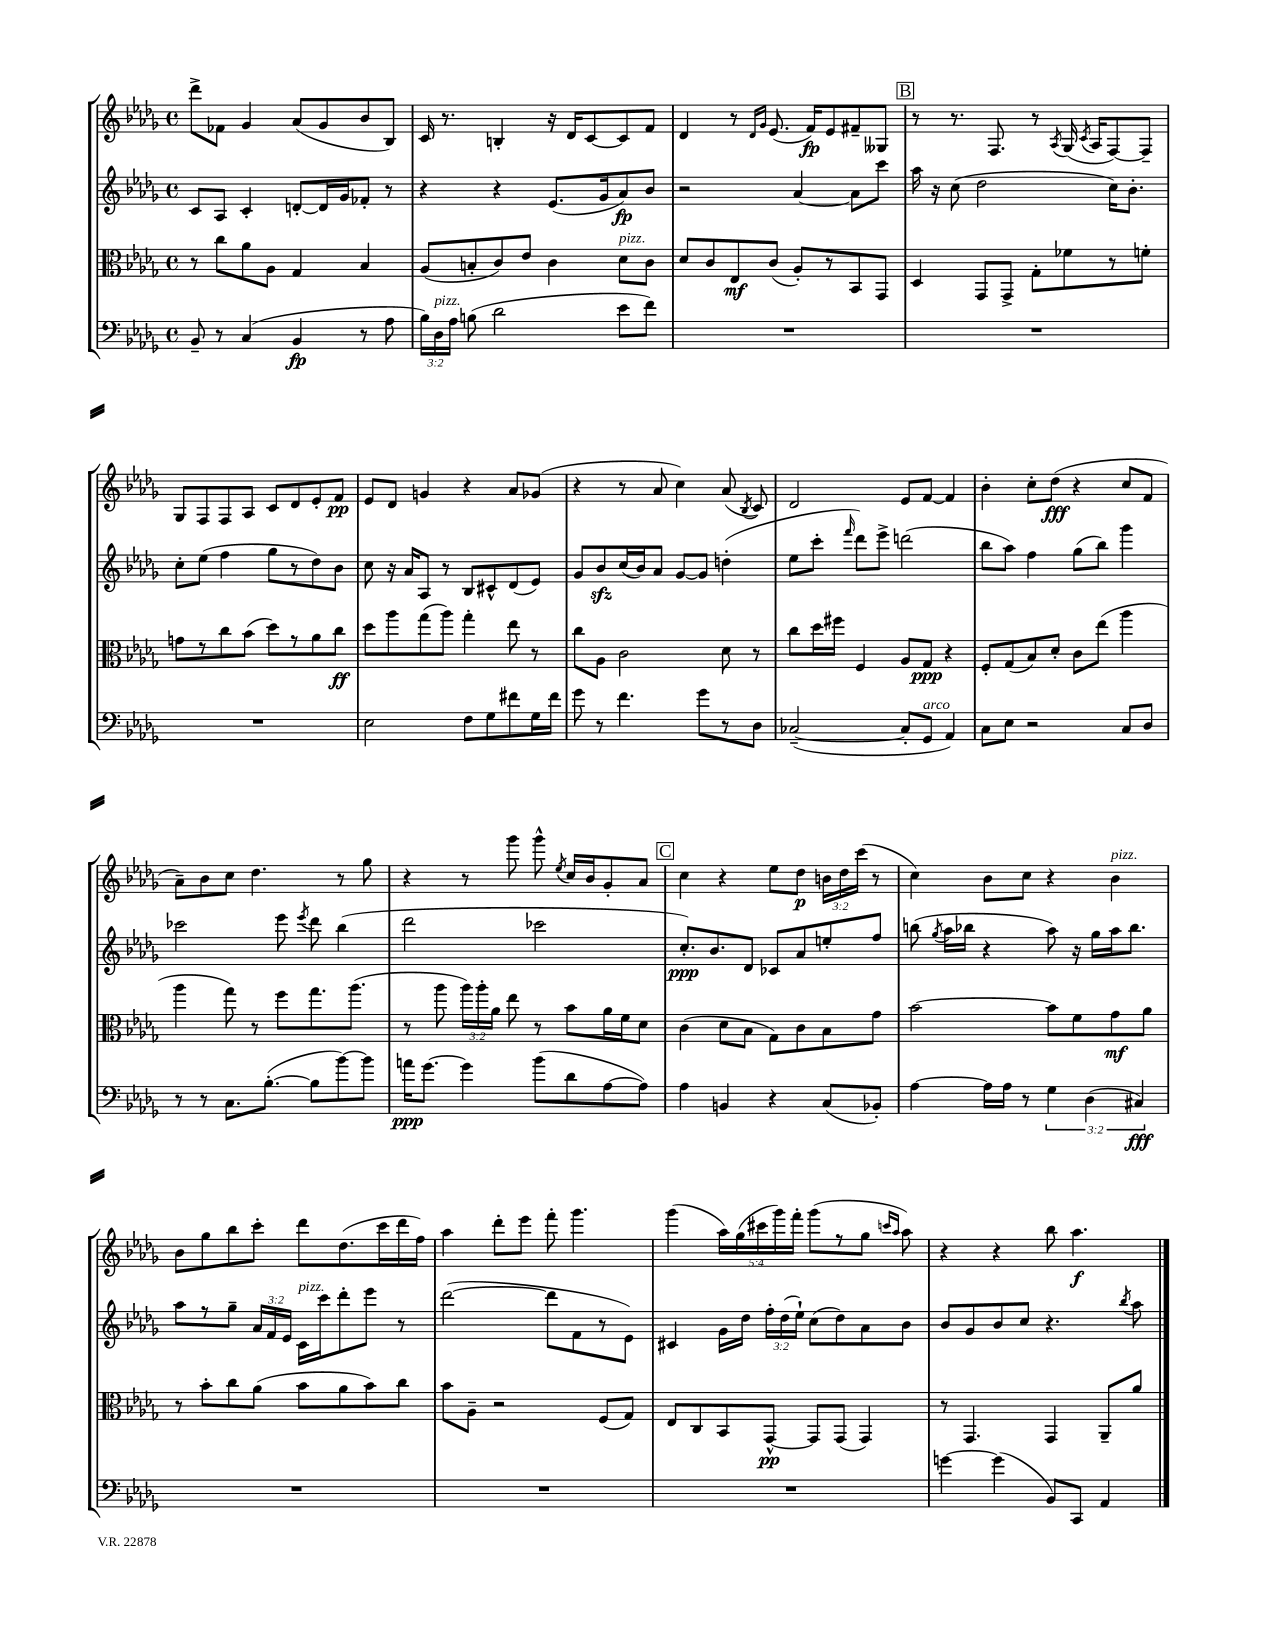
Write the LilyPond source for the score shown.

<<
\new StaffGroup <<
\new Staff = "s0" {
    \clef treble \key des \major \defaultTimeSignature \time 4/4 \override Staff.TupletNumber.text = #tuplet-number::calc-fraction-text
    \autoBeamOff des'''8[-> fes'8] ges'4 aes'8[( ges'8 bes'8 bes8]) |
    c'16 r8. b4-. r16 des'16[ c'8~ c'8 f'8] |
    des'4 r8 \grace { des'16[ ges'16] } ees'8.( f'16[\fp) ees'8 fis'8-- geses8] |
    \mark \markup { \box "B" } r8 r8. f8. r8 \acciaccatura { aes8 } ges16( \acciaccatura { c'8 } aes16[ f8~) f8]-- |
    ges8[ f8 f8 aes8] c'8[ des'8 ees'8-. f'8]\pp |
    ees'8[ des'8] g'4 r4 aes'8[ ges'8]( |
    r4 r8 aes'8 c''4) aes'8( \acciaccatura { bes8 } c'8) |
    des'2 ees'8[ f'8]~ f'4 |
    bes'4-. c''8[-. des''8]\fff( r4 c''8[ f'8] |
    aes'8[--) bes'8 c''8] des''4. r8 ges''8 |
    r4 r8 ges'''8 ges'''8-^ \acciaccatura { ees''8 } c''16[ bes'16 ges'8-. aes'8] |
    \mark \markup { \box "C" } c''4 r4 ees''8[ des''8]\p \tuplet 3/2 { b'16[ des''16 c'''16]( } r8 |
    c''4) bes'8[ c''8] r4 bes'4^\markup { \italic "pizz." } |
    bes'8[ ges''8 bes''8 c'''8]-. des'''8[ des''8.( c'''16 des'''16 f''16]) |
    aes''4 des'''8[-. ees'''8] f'''8-. ges'''4. |
    ges'''4( \tuplet 5/4 { aes''16[) ges''16( cis'''16 ges'''16) f'''16]-. } ges'''8[( r8 ges''8] \grace { c'''16[ aes''16] } aes''8) |
    r4 r4 bes''8 aes''4.\f \bar "|." |
}
\new Staff = "s1" {
    \clef treble \key des \major \defaultTimeSignature \time 4/4 \override Staff.TupletNumber.text = #tuplet-number::calc-fraction-text
    \autoBeamOff c'8[ aes8] c'4-. d'8[~-. d'16 ges'16 fes'8]-. r8 |
    r4 r4 ees'8.[( ges'16 aes'8\fp) bes'8] |
    r2 aes'4~ aes'8[ c'''8] |
    \mark \markup { \box "B" } aes''16 r16 c''8( des''2 c''16[) bes'8.]-. |
    c''8[-. ees''8]( f''4 ges''8[ r8 des''8) bes'8] |
    c''8 r16 aes'16[ aes8] r8 bes8[ cis'8-^ des'8( ees'8]) |
    ges'8[ bes'8\sfz c''16( bes'16) aes'8] ges'8[~ ges'8] d''4-.( |
    ees''8[ c'''8]-. \grace { f'''16 } des'''8[) ees'''8]-> d'''2( |
    bes''8[ aes''8]) f''4 ges''8[( bes''8]) ges'''4 |
    ces'''2 ees'''8 \acciaccatura { ees'''8 } des'''8 bes''4( |
    des'''2 ces'''2 |
    \mark \markup { \box "C" } c''8.[-.\ppp) bes'8. des'8] ces'8[ aes'8 e''8-. f''8] |
    b''8( \acciaccatura { ges''8 } aes''16[ bes''16] r4 aes''8) r16 ges''16[ aes''16 bes''8.] |
    aes''8[ r8 ges''8]-- \tuplet 3/2 { aes'16[ f'16 ees'16] } c'16[^\markup { \italic "pizz." } c'''16 des'''8-. ees'''8] r8 |
    des'''2~( des'''8[ f'8 r8 ees'8]) |
    cis'4 ges'16[ des''16] \tuplet 3/2 { f''16[-. des''16( ees''16]-!) } c''8[( des''8) aes'8 bes'8] |
    bes'8[ ges'8 bes'8 c''8] r4. \acciaccatura { bes''8 } aes''8 \bar "|." |
}
\new Staff = "s2" {
    \clef alto \key des \major \defaultTimeSignature \time 4/4 \override Staff.TupletNumber.text = #tuplet-number::calc-fraction-text
    \autoBeamOff r8 c''8[ aes'8 aes8] ges4 bes4 |
    aes8[( b8-. c'8) ees'8] c'4 des'8[^\markup { \italic "pizz." } c'8] |
    des'8[ c'8 ees8\mf c'8]( aes8[-.) r8 bes,8 ges,8] |
    \mark \markup { \box "B" } des4 ges,8[ ges,8]-> ges8[-. fes'8 r8 f'8]-. |
    g'8[ r8 c''8 bes'8]( des''8[) r8 aes'8 c''8]\ff |
    des''8[ aes''8 ges''8( aes''8]) ges''4-. ees''8 r8 |
    c''8[ aes8] c'2 des'8 r8 |
    c''8[ des''16 fis''16] f4 aes8[ ges8]\ppp r4 |
    f8[-. ges8( bes8) des'8]-. c'8[ ees''8]( aes''4 |
    aes''4 ges''8) r8 f''8[ ges''8. aes''8.]( |
    r8 aes''8 \tuplet 3/2 { aes''16[) aes''16-. aes'16] } ees''8 r8 bes'8[ aes'16 f'16 des'8] |
    \mark \markup { \box "C" } c'4( des'8[ bes8] ges8[) c'8 bes8 ges'8] |
    bes'2~ bes'8[ f'8 ges'8\mf aes'8] |
    r8 bes'8[-. c''8 aes'8]( bes'8[ aes'8 bes'8) c''8] |
    bes'8[ aes8]-- r2 f8[( ges8]) |
    ees8[ c8 bes,8 ges,8]~-^\pp ges,8[ ges,8]( ges,4) |
    r8 ges,4. ges,4 aes,8[-- aes'8] \bar "|." |
}
\new Staff = "s3" {
    \clef bass \key des \major \defaultTimeSignature \time 4/4 \override Staff.TupletNumber.text = #tuplet-number::calc-fraction-text
    \autoBeamOff bes,8-- r8 c4( bes,4\fp r8 aes8 |
    \tuplet 3/2 { bes16[) des16^\markup { \italic "pizz." } aes16] } b8( des'2 ees'8[ f'8]) |
    R1 |
    \mark \markup { \box "B" } R1 |
    R1 |
    ees2 f8[ ges8 fis'8 ges16 fis'16] |
    ges'8 r8 f'4. ges'8[ r8 des8] |
    ces2~--( ces8[-. ges,8]^\markup { \italic "arco" } aes,4) |
    c8[ ees8] r2 c8[ des8] |
    r8 r8 c8.[ bes8.]~-.( bes8[ bes'8~) bes'8] |
    a'16[\ppp ges'8.]~ ges'4 bes'8[( des'8 aes8~ aes8]) |
    \mark \markup { \box "C" } aes4 b,4 r4 c8[( bes,8]-.) |
    aes4~ aes16[ aes16] r8 \tuplet 3/2 { ges4 des4( cis4\fff) } |
    R1 |
    R1 |
    R1 |
    g'4~ g'4( bes,8[) c,8] aes,4 \bar "|." |
}
>>
>>
\layout { \context { \Score \remove "Bar_number_engraver" } }
